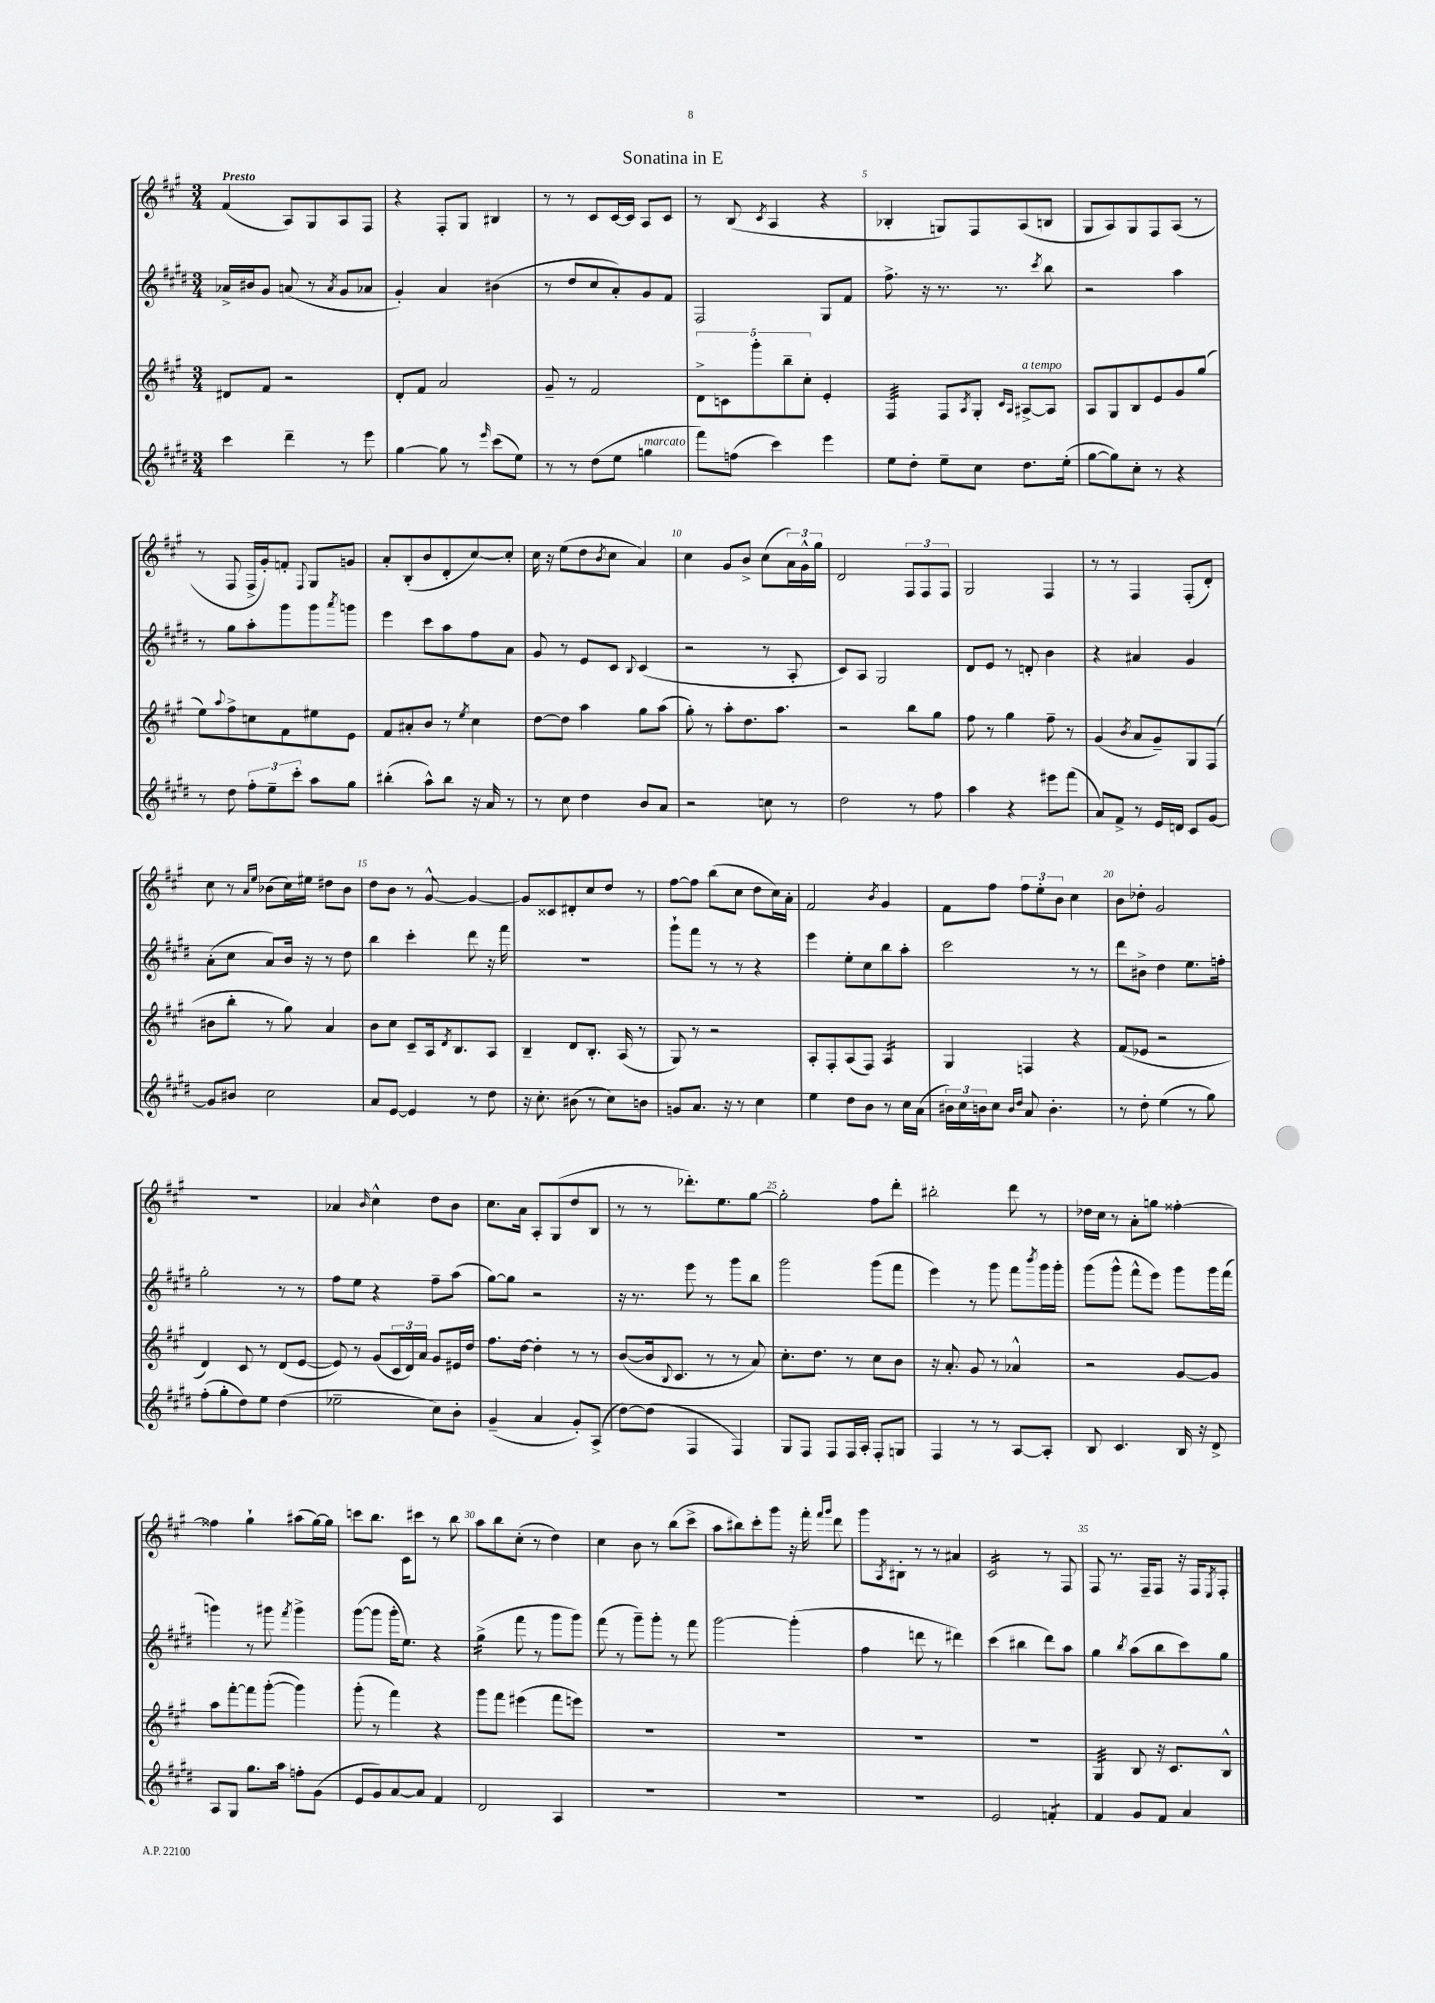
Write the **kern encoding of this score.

**kern	**kern	**kern	**kern
*staff4	*staff3	*staff2	*staff1
*clefG2	*clefG2	*clefG2	*clefG2
*k[f#c#g#d#]	*k[f#c#g#]	*k[f#c#g#d#]	*k[f#c#g#]
*M3/4	*M3/4	*M3/4	*M3/4
4ccc#\	8d#/L	16a-^/LL	(4f#/
.	.	16b#/J	.
.	8f#/J	8g#/J	.
4ddd#~\	2r	(8a/	8A/L)
.	.	8r	8G#/
.	.	8qa/	.
8r	.	8g#/L	8A/
8eee\	.	8a-/J	8F#/J
=	=	=	=
[4gg#\	8d'/L	4g#'/)	4r
.	8f#/J	.	.
8gg#\]	2a/	4a/	8F#'/L
8r	.	.	8G#/J
16qqeee/	.	.	.
(8ccc#\L	.	(4b#\	4B#/
8ee\J)	.	.	.
=	=	=	=
8r	8g#~/	8r	8r
8r	8r	8dd#/L	8r
(8dd#\L	2f#/	8cc#/	8c#/L
8ee\J	.	8a'/)	[16c#/L
.	.	.	16c#/]JJ
4gg\	.	8g#/	8A/L
.	.	8f#/J	8c#/J
=	=	=	=
8fff#\L)	10d^\L	2F#/	8r
.	10c\	.	.
(8ff\J	.	.	(8B/
.	10ggg#'\	.	.
.	.	.	8qc#/
4ccc#\)	.	.	4A/
.	10bb~\	.	.
.	10cc#'\J	.	.
4eee\	4e'/	8G#/L	4r
.	.	8f#/J	.
=	=	=	=
8ee\L	4F#/	8.ff#^\	4B-'/
8dd#'\J	.	.	.
.	.	16r	.
8ee~\L	8F#/L	8.r	8G/L)
.	8qA/	.	.
8cc#\J	8G#'/J	.	8F#/
.	.	8.r	.
.	16qqc#/LL	.	.
.	16qqA/JJ	.	.
8.dd#\L	[8A#^/L	.	(8A/
.	.	8qccc#/	.
.	8A#/]J	8bb\	8B/J
(16ee'\Jk	.	.	.
=	=	=	=
[8gg#\L	8A/L	2r	8G#/L
8gg#\])	8G#/	.	8A/)
8cc#'\J	8B/	.	8G#/
8r	8e/	.	8F#/
4r	8g#/	4aa\	(8A/J
.	(8gg#/J	.	8r
=	=	=	=
8r	8ee\L)	8r	8r
.	8qqaa/	.	.
8dd#\	8ff#^\	8gg#\L	8F#/
12ff#'\L	8cc\	8aa'\	16F#^/LL
.	.	.	16g#'/J)
12ee~\	.	.	.
.	8f#\	8ggg#\	8f'/J
12ccc#'\J	.	.	.
.	.	.	8qqF#/
8aa\L	8ee#\	8ggg#\	8G#/L
.	.	8qaaa/	.
8gg#\J	8e\J	8ggg\J	8g/J
=	=	=	=
(4bb#'\	8f#/L	4eee\	8a'/L
.	8a#'/	.	(8B'/
8aa^^\L)	8b/J	8ccc#\L	8b/
8bb#\J	8r	8aa\	8d'/
.	8qee/	.	.
16r	4cc#\	8ff#\	[8cc#/)
16a/	.	.	.
8r	.	8a\J	8cc#'/]J
=	=	=	=
8r	[8dd\L	8g#/	16cc#\
.	.	.	16r
8cc#\	8dd\]J	8r	(8ee\L
4dd#\	4aa\	8e/L	8dd\
.	.	.	8qb/
.	.	8c#/J	8cc#\J
.	.	8qqB/	.
8b/L	8gg#\L	(4c#/	4a/)
8a/J	(8aa\J	.	.
=	=	=	=
2r	8gg#'\)	2r	4cc#\
.	8r	.	.
.	8aa'\L	.	8g#/L
.	8.dd\	.	8b^/J
8cc\	.	8r	(8cc#\L
.	8.aa\J	.	.
8r	.	8A'/	24a\L)
.	.	.	24g#^^\
.	.	.	24gg#\JJ
=	=	=	=
2dd#\	2r	8c#/L)	2d/
.	.	8A/J	.
.	.	2G#/	.
8r	8bb\L	.	12F#/L
.	.	.	12F#/
8ff#\	8gg#\J	.	.
.	.	.	12F#/J
=	=	=	=
4aa\	8ff#\	8d#/L	2G#/
.	8r	8e/J	.
4r	4gg#\	8r	.
.	.	8d'/	.
8eee#\L	8ff#~\	4b\	4F#/
(8fff#\J	8r	.	.
=	=	=	=
8a/L)	(4g#/	4r	8r
8f#^/J	.	.	8r
.	8qb/	.	.
8r	8a/L	4a#/	4F#/
16e/LL	8g#~/)	.	.
16d/JJ	.	.	.
8c#/L	8G#/	4g#/	(8F#'/L
[8g#/J	(8F#/J	.	8d'/J)
=	=	=	=
8g#/]L	8b#\L	(8a'\L	8cc#\
8b#/J	8bb'\J	8cc#\J	8r
.	.	.	16qqa/LL
.	.	.	16qqee/JJ
2cc#\	8r	8a/L)	(8b-\L
.	8gg#\)	16b/Jk	16cc#\L)
.	.	16r	16ee#\JJ
.	4a/	8r	8dd#\L
.	.	8dd#\	8b-\J
=	=	=	=
8a/L	8b\L	4bb\	8dd\L
[8e/J	8cc#\J	.	8b\J
4e/]	8c#~/L	4ccc#'\	8r
.	16A/k	.	[8g#^^/
.	8qd/	.	.
.	8.B/	.	.
8r	.	8ddd#\	4g#/_
8dd#\	8A/J	16r	.
.	.	16fff#\	.
=	=	=	=
16r	4B~/	2.r	8g#/]L
8.cc#'\	.	.	.
.	.	.	8c##/
(8b#\	8d/L	.	8d#'/
8r	8.B'/J	.	8cc#/
8cc#\L)	.	.	8dd/J
.	(16A/	.	.
8b\J	8r	.	8r
=	=	=	=
8g/L	8G#/)	8ggg#`\L	[8ff#\L
8.a/J	8r	8fff#\J	8ff#\]J
.	2r	8r	(8bb\L
16r	.	.	.
8r	.	8r	8cc#\J
4cc#\	.	4r	8dd\L
.	.	.	16cc#\L)
.	.	.	16a'\JJ
=	=	=	=
4ee\	8A'/L	4eee\	2f#/
.	8F#'/	.	.
8dd#\L	(8A/	8ee'\L	.
8b\J	8F#/J)	8cc#\	.
.	.	.	8qb/
8r	4A/	8bb\	4g#/
16cc#\LL	.	8aa'\J	.
(16a\JJ	.	.	.
=	=	=	=
24b#\LL)	4G#/	2ccc#\	8f#\L
24cc#\	.	.	.
24b\J	.	.	.
8cc#\J	.	.	8ff#\J
16qqb/LL	.	.	.
16qqdd#/JJ	.	.	.
8a/	4F/	.	12ff#\L
.	.	.	12ee'\
4.b'\	.	.	.
.	.	.	12b\J
.	4r	8r	4cc#\
.	.	8r	.
=	=	=	=
8r	(8f#/L	8ddd#\L	8b\L
8dd#'\	8e-/J	8b#^\J	8dd-'\J
(4ee\	2r	4dd#\	2g#/
8r	.	8.ee\L	.
8gg#\)	.	.	.
.	.	16ff'\Jk	.
=	=	=	=
(8ff#'\L	4d/)	2gg#'\	2.r
8gg#'\	.	.	.
8dd#\)	8c#/	.	.
8ee\J	8r	.	.
(4dd#\	(8d/L	8r	.
.	[8e/J	8r	.
=	=	=	=
2ee-~\	8e/])	8ff#\L	4a-/
.	8r	8ee\J	.
.	.	.	16qqb/
.	(8g#/L	4r	4cc#^^\
.	24c#/L	.	.
.	24d/)	.	.
.	24a/JJ	.	.
8cc#\L)	8g#/L	8ff#~\L	8dd\L
8b'\J	16e#/L	(8aa\J	8b\J
.	16dd/JJ	.	.
=	=	=	=
(4g#~/	8.ff#\L	[8gg#\L)	8.cc#\L
.	.	8gg#\]J	.
.	[16dd\Jk	.	16a\Jk
4a/	4dd'\]	2r	8A'/L
.	.	.	(8G#/
8g#'/L)	8r	.	8dd/
(8A^/J	8r	.	8B/J
=	=	=	=
[8dd#\L)	([8b/L	16r	8r
.	.	8.r	.
(8dd#\]J	16b/]k	.	8r
.	8qqB/	.	.
.	8.c#/J	.	.
4F#/	.	8eee\	8.ddd-'\L)
.	8r	8r	.
.	.	.	8.ee\
4F#/)	8r	8ggg#\L	.
.	8a/)	8bb\J	[8gg#\J
=	=	=	=
8G#/L	8.cc#'\L	2ggg#\	2gg#'\]
8F#/J	.	.	.
.	8.dd\J	.	.
8F#/L	.	.	.
16F#/L	8r	.	.
16A'/JJ	.	.	.
8F#'/L	8cc#\L	(8ggg#\L	8ff#\L
8G/J	8b\J	8fff#\J	8ddd'\J
=	=	=	=
4F#/	16r	4eee\)	2bb#'\
.	8.a'/	.	.
8r	8g#/	8r	.
8r	8r	8ggg#\	.
[8A/L	4a-^^/	8fff#\L	8ddd\
.	.	8qbbb/	.
8A'/]J	.	16ggg#\L	8r
.	.	16ggg#'\JJ	.
=	=	=	=
8B/	2r	(8ggg#\L	16dd-\LL
.	.	.	16cc#\JJ
4.c#/	.	8ggg#^^\J	8r
.	.	8fff#^^\L	8a'\L
.	.	8eee\J)	8gg\J
16B/	[8g#/L	8ggg#\L	[4ff##'\
16r	.	.	.
8d#^/	8g#/]J	16ggg#\L	.
.	.	(16fff#\JJ	.
=	=	=	=
8A/L	8aa\L	4ggg\)	4ff##\]
8G#/J	[8fff#'\	.	.
8.gg#\L	8fff#\]	8r	4gg#`\
.	([8ggg#'\J	8ggg#\	.
16aa\Jk	.	.	.
.	.	8qfff#/	.
8ff'\L	4ggg#\])	4ggg#^\	(8aa#\L
(8g#\J	.	.	[16gg#\L)
.	.	.	16gg#\]JJ
=	=	=	=
8e/L	(8ggg#'\	([8ggg#\L	8ccc\L
8g#/)	8r	8ggg#\]J	8.bb\J
[8a/	4fff#\)	16ggg#'\LK	.
.	.	8.ee\J)	16c#\LK
8a/]J	.	.	8ccc#\J
4f#/	4r	4r	8r
.	.	.	8bb\
=	=	=	=
2d#/	8ggg#\L	(4gg#^\	8aa\L
.	8fff#\J	.	8bb\
.	(4eee#\	8fff#\	(8cc#'\J
.	.	8r	8r
4A/	8fff#\L	8ggg#\L	4dd\)
.	8eee\J)	8ggg#\J)	.
=	=	=	=
2.r	2.r	(8fff#\	4cc#\
.	.	8r	.
.	.	8ggg#~\L)	8b\
.	.	8ggg#'\J	8r
.	.	8r	(8bb\L
.	.	8fff#\	8ccc#^\J
=	=	=	=
2.r	2.r	[2ggg#\	8aa\L
.	.	.	8bb#\)
.	.	.	8ccc#'\
.	.	.	8ggg#\J
.	.	(4ggg#'\]	16r
.	.	.	16fff#'\
.	.	.	16qqfff#/LL
.	.	.	16qqggg#/JJ
.	.	.	8ddd\
=	=	=	=
2.r	2.r	4ff#\	8ggg#\L
.	.	.	8qA/
.	.	.	8B#'\J
.	.	8ddd\	8r
.	.	8r	8r
.	.	4ddd#\)	4a#/
=	=	=	=
2e/	2.r	(4ccc#\	2c#/
.	.	4bb#\	.
4f'/	.	8ddd#\L)	8r
.	.	8aa\J	8F#/
=	=	=	=
4f#/	4G#/	4gg#\	8F#/
.	.	.	8.r
.	.	8qbb/	.
8g#/L	8B/	(8aa\L	.
.	.	.	16F#~/LK
8f#/J	16r	8bb\	8F#/J
.	8.c#/L	.	.
4a/	.	8ccc#\)	16r
.	.	.	16F#/LK
.	.	.	8qE/
.	8B^^/J	8gg#\J	8F#'/J
==	==	==	==
*-	*-	*-	*-
